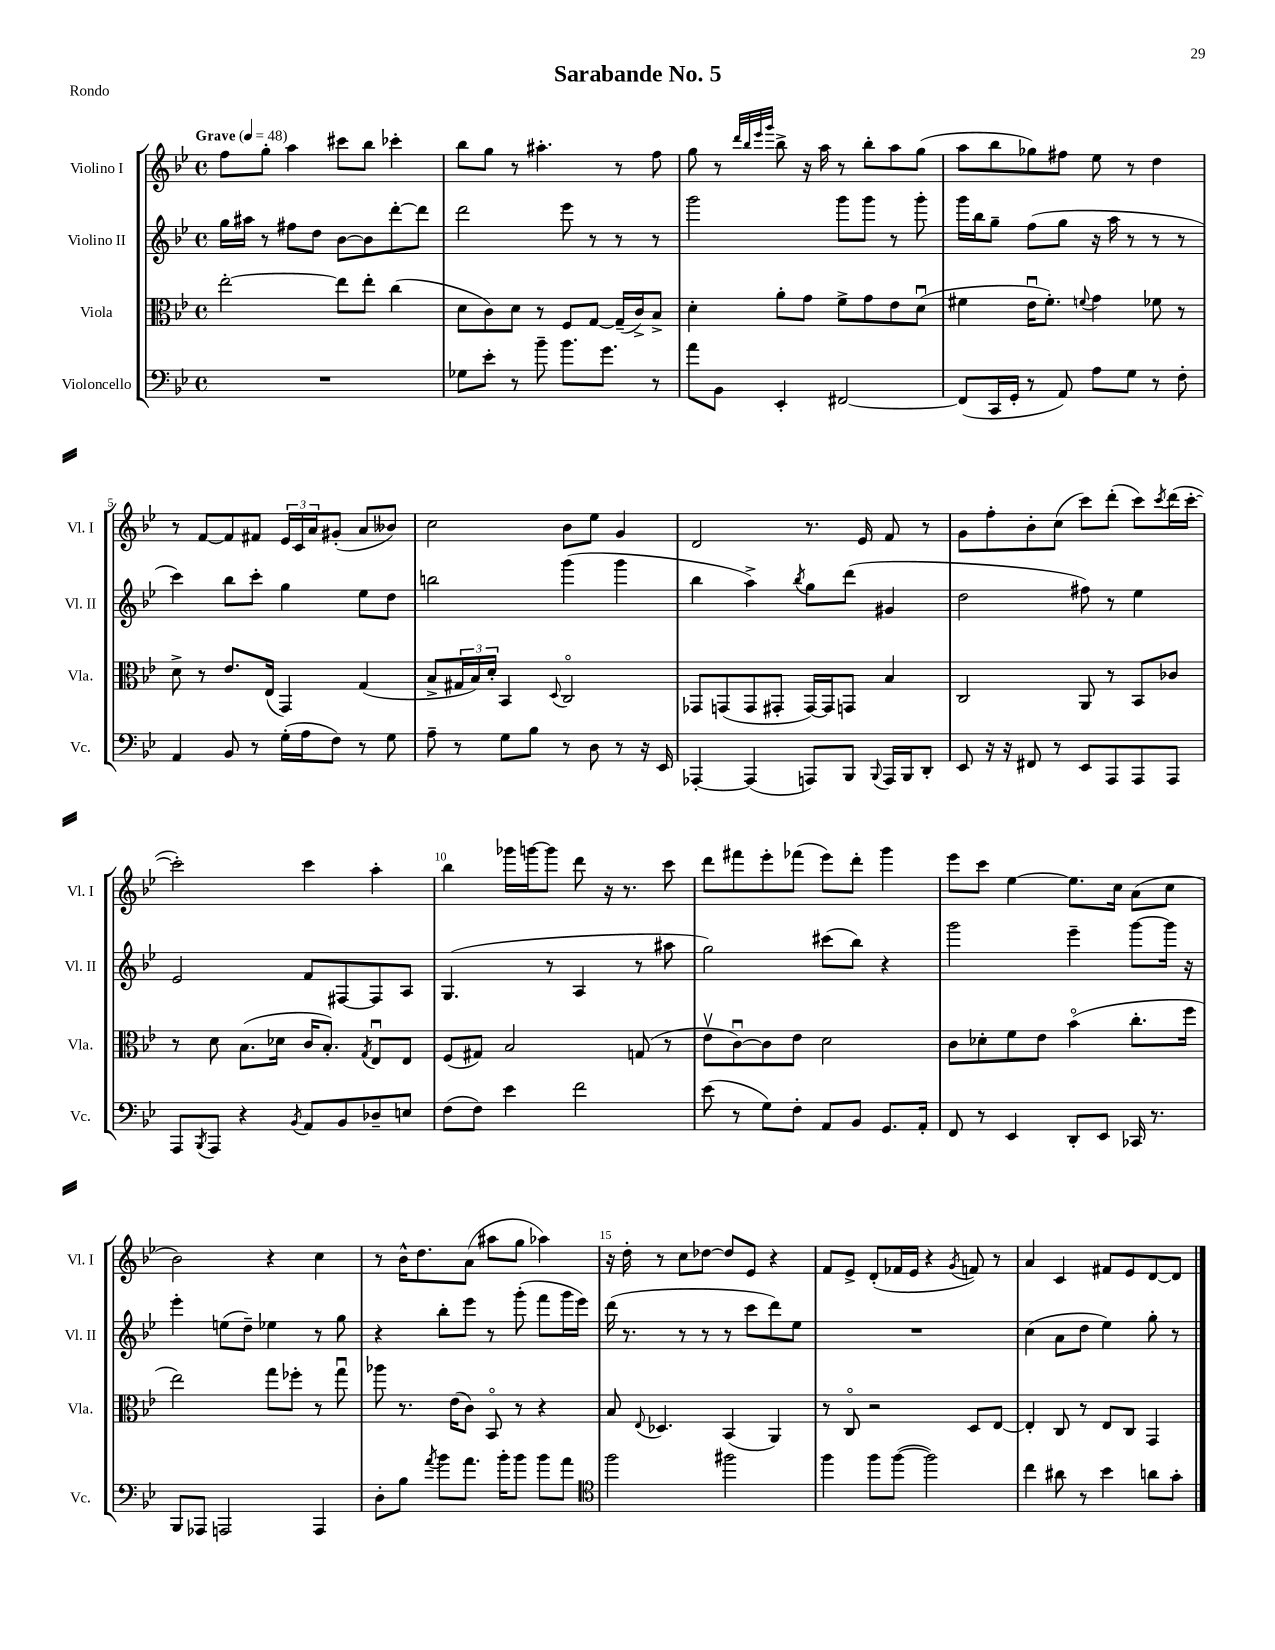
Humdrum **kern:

**kern	**kern	**kern	**kern
*staff4	*staff3	*staff2	*staff1
*clefF4	*clefC3	*clefG2	*clefG2
*k[b-e-]	*k[b-e-]	*k[b-e-]	*k[b-e-]
*M4/4	*M4/4	*M4/4	*M4/4
*met(c)	*met(c)	*met(c)	*met(c)
*MM48	*MM48	*MM48	*MM48
1r	[2ee-'\	16gg\LL	8ff\L
.	.	16aa#\JJ	.
.	.	8r	8gg'\J
.	.	8ff#\L	4aa\
.	.	8dd\J	.
.	8ee-\]L	[8b-\L	8ccc#\L
.	8ee-'\J	8b-\]	8bb-\J
.	(4cc\	[8ddd'\	4ccc-'\
.	.	8ddd\]J	.
=	=	=	=
8G-\L	8d\L	2ddd\	8bb-\L
8e-'\J	8c\)	.	8gg\J
8r	8d\J	.	8r
8b-~\	8r	.	4.aa#'\
8.b-\L	8F/L	8eee-\	.
.	[8G/J	8r	.
8.g\J	.	.	.
.	(16G~/]LL	8r	8r
.	16c^/J)	.	.
8r	8B-^/J	8r	8ff\
=	=	=	=
8a\L	4d'\	2ggg\	8gg\
8BB-\J	.	.	8r
.	.	.	32qqddd/LLL
.	.	.	32qqbb-/
.	.	.	32qqeee-/
.	.	.	32qqggg/JJJ
4EE-'/	8a'\L	.	8bb-^\
.	8g\J	.	16r
.	.	.	16aa\
[2FF#/	8f^\L	8ggg\L	8r
.	8g\	8ggg\J	8bb-'\L
.	8e-\	8r	8aa\
.	(8du\J	8ggg'\	(8gg\J
=	=	=	=
(8FF#/]L	4f#\	16ggg\LL	8aa\L
.	.	16bb-\J	.
16CC/L	.	8gg~\J	8bb-\
16GG'/JJ	.	.	.
8r	16e-u\LK	(8ff\L	8gg-\)
.	8.f#'\J)	.	.
8AA/)	.	8gg\J	8ff#\J
.	8qqf/	.	.
8A\L	4g\	16r	8ee-\
.	.	16aa\	.
8G\J	.	8r	8r
8r	8f-\	8r	4dd\
8F'\	8r	8r	.
=	=	=	=
4AA/	8d^\	4ccc\)	8r
.	8r	.	[8f/L
8BB-/	8.e-/L	8bb-\L	8f/]
8r	.	8ccc'\J	8f#/J
.	(16E-/Jk	.	.
(16G'\LL	4GG/)	4gg\	24e-/LL
.	.	.	24c/
16A\J	.	.	.
.	.	.	24a/J
8F\J)	.	.	(8g#'/J
8r	(4G/	8ee-\L	8a/L
8G\	.	8dd\J	8b--/J)
=	=	=	=
8A~\	8B-^/L	2bb\	2cc\
8r	24G#/L	.	.
.	24B-/)	.	.
.	24d'/JJ	.	.
8G\L	4BB-/	.	.
8B-\J	.	.	.
.	8qqD/	.	.
8r	2Co/	(4ggg\	8b-\L
8D\	.	.	8ee-\J
8r	.	4ggg\	4g/
16r	.	.	.
16EE-/	.	.	.
=	=	=	=
[4AAA-'/	8GG-/L	4bb-\	2d/
.	(8GG/	.	.
(4AAA-/]	8GG/	4aa^\)	.
.	8GG#'/J	.	.
.	.	8qbb-/	.
8AAA/L)	[16GG#/LL)	8gg\L	8.r
.	16GG#/]J	.	.
8BBB-/J	8GG/J	(8ddd\J	.
.	.	.	16e-/
8qqBBB-/	.	.	.
16AAA/LL	4B-/	4g#/	8f/
16BBB-/J	.	.	.
8DD'/J	.	.	8r
=	=	=	=
8EE-/	2C/	2dd\	8g\L
16r	.	.	8ff'\
16r	.	.	.
8FF#/	.	.	8b-'\
8r	.	.	(8cc\J
8EE-/L	8AA/	8ff#\)	8ccc\L)
8AAA/	8r	8r	(8ddd'\J
8AAA/	8BB-/L	4ee-\	8ccc\L)
.	.	.	8qccc/
8AAA/J	8c-/J	.	(16ddd\L
.	.	.	[16ccc'\JJ
=	=	=	=
8AAA/L	8r	2e-/	2ccc'\])
8qBBB-/	.	.	.
8AAA/J	8d\	.	.
4r	(8.B-\L	.	.
.	16d-\Jk	.	.
8qBB-/	.	.	.
8AA/L	16c/LK	8f/L	4ccc\
.	8.B-'/J)	.	.
8BB-/	.	[8F#/	.
.	8qG/	.	.
8D-~/	8E-u/L	8F#/]	4aa'\
8E/J	8E-/J	8A/J	.
=	=	=	=
(8F\L	(8F/L	(4.G/	4bb-\
8F\J)	8G#/J)	.	.
4e-\	2B-/	.	16ggg-\LL
.	.	.	[16ggg\J
.	.	8r	8ggg\]J
2f\	.	4A/	8ddd\
.	.	.	16r
.	.	.	8.r
.	(8G/	8r	.
.	8r	8aa#\	8ccc\
=	=	=	=
(8e-\	8e-v\L	2gg\)	8ddd\L
8r	[8cu\)	.	8fff#\
8G\L)	8c\]	.	8eee-'\
8F'\J	8e-\J	.	(8fff-\J
8AA/L	2d\	(8ccc#\L	8eee-\L)
8BB-/J	.	8bb-\J)	8ddd'\J
8.GG/L	.	4r	4ggg\
16AA'/Jk	.	.	.
=	=	=	=
8FF/	8c\L	2ggg\	8eee-\L
8r	8d-'\	.	8ccc\J
4EE-/	8f\	.	[4ee-\
.	8e-\J	.	.
8DD'/L	(4b-o\	4eee-~\	8.ee-\]L
8EE-/J	.	.	.
.	.	.	16cc\Jk
16CC-/	8.cc'\L	[8ggg\L	(8a\L
8.r	.	.	.
.	.	16ggg\]Jk	8cc\J
.	16ff\Jk	16r	.
=	=	=	=
8BBB-/L	2ee-\)	4eee-'\	2b-\)
8AAA-/J	.	.	.
2AAA/	.	(8ee\L	.
.	.	8dd~\J)	.
.	8gg\L	4ee-\	4r
.	8ff-'\J	.	.
4AAA/	8r	8r	4cc\
.	8ggu\	8gg\	.
=	=	=	=
8D'\L	8aa-\	4r	8r
8B-\J	8.r	.	16b-^^\LK
.	.	.	8.dd\
8qa/	.	.	.
8b-\L	.	8bb-'\L	.
.	(16e-\LK	.	.
8.a\J	8c\J)	8eee-\J	(8a\J
.	8BB-o/	8r	8aa#\L
16b-'\LK	.	.	.
8b-\J	8r	(8ggg'\	8gg\J
8b-\L	4r	8fff\L	4aa-\)
8a\J	.	16ggg\L	.
.	.	16eee-\JJ)	.
=	=	=	=
*clefC4	*	*	*
2ff\	8B-/	(16ddd\	16r
.	.	8.r	16dd'\
.	8qqE-/	.	.
.	4.D-/	.	8r
.	.	8r	8cc\L
.	.	8r	[8dd-\J
2ff#\	(4BB-/	8r	8dd-/]L
.	.	8ccc\L	8e-/J
.	4AA/)	8ddd\)	4r
.	.	8ee-\J	.
=	=	=	=
4ff\	8r	1r	8f/L
.	8Co/	.	8e-^/J
8ff\L	2r	.	(8d'/L
([8ff\J	.	.	16f-/L
.	.	.	16e-/JJ
2ff\])	.	.	4r
.	.	.	8qg/
.	8D/L	.	8f/)
.	[8E-/J	.	8r
=	=	=	=
4cc\	4E-'/]	(4cc\	4a/
8a#\	8C/	8a\L	4c/
8r	8r	8dd\J	.
4b-\	8E-/L	4ee-\)	8f#/L
.	8C/J	.	8e-/
8a\L	4GG/	8gg'\	[8d/
8g'\J	.	8r	8d/]J
==	==	==	==
*-	*-	*-	*-
